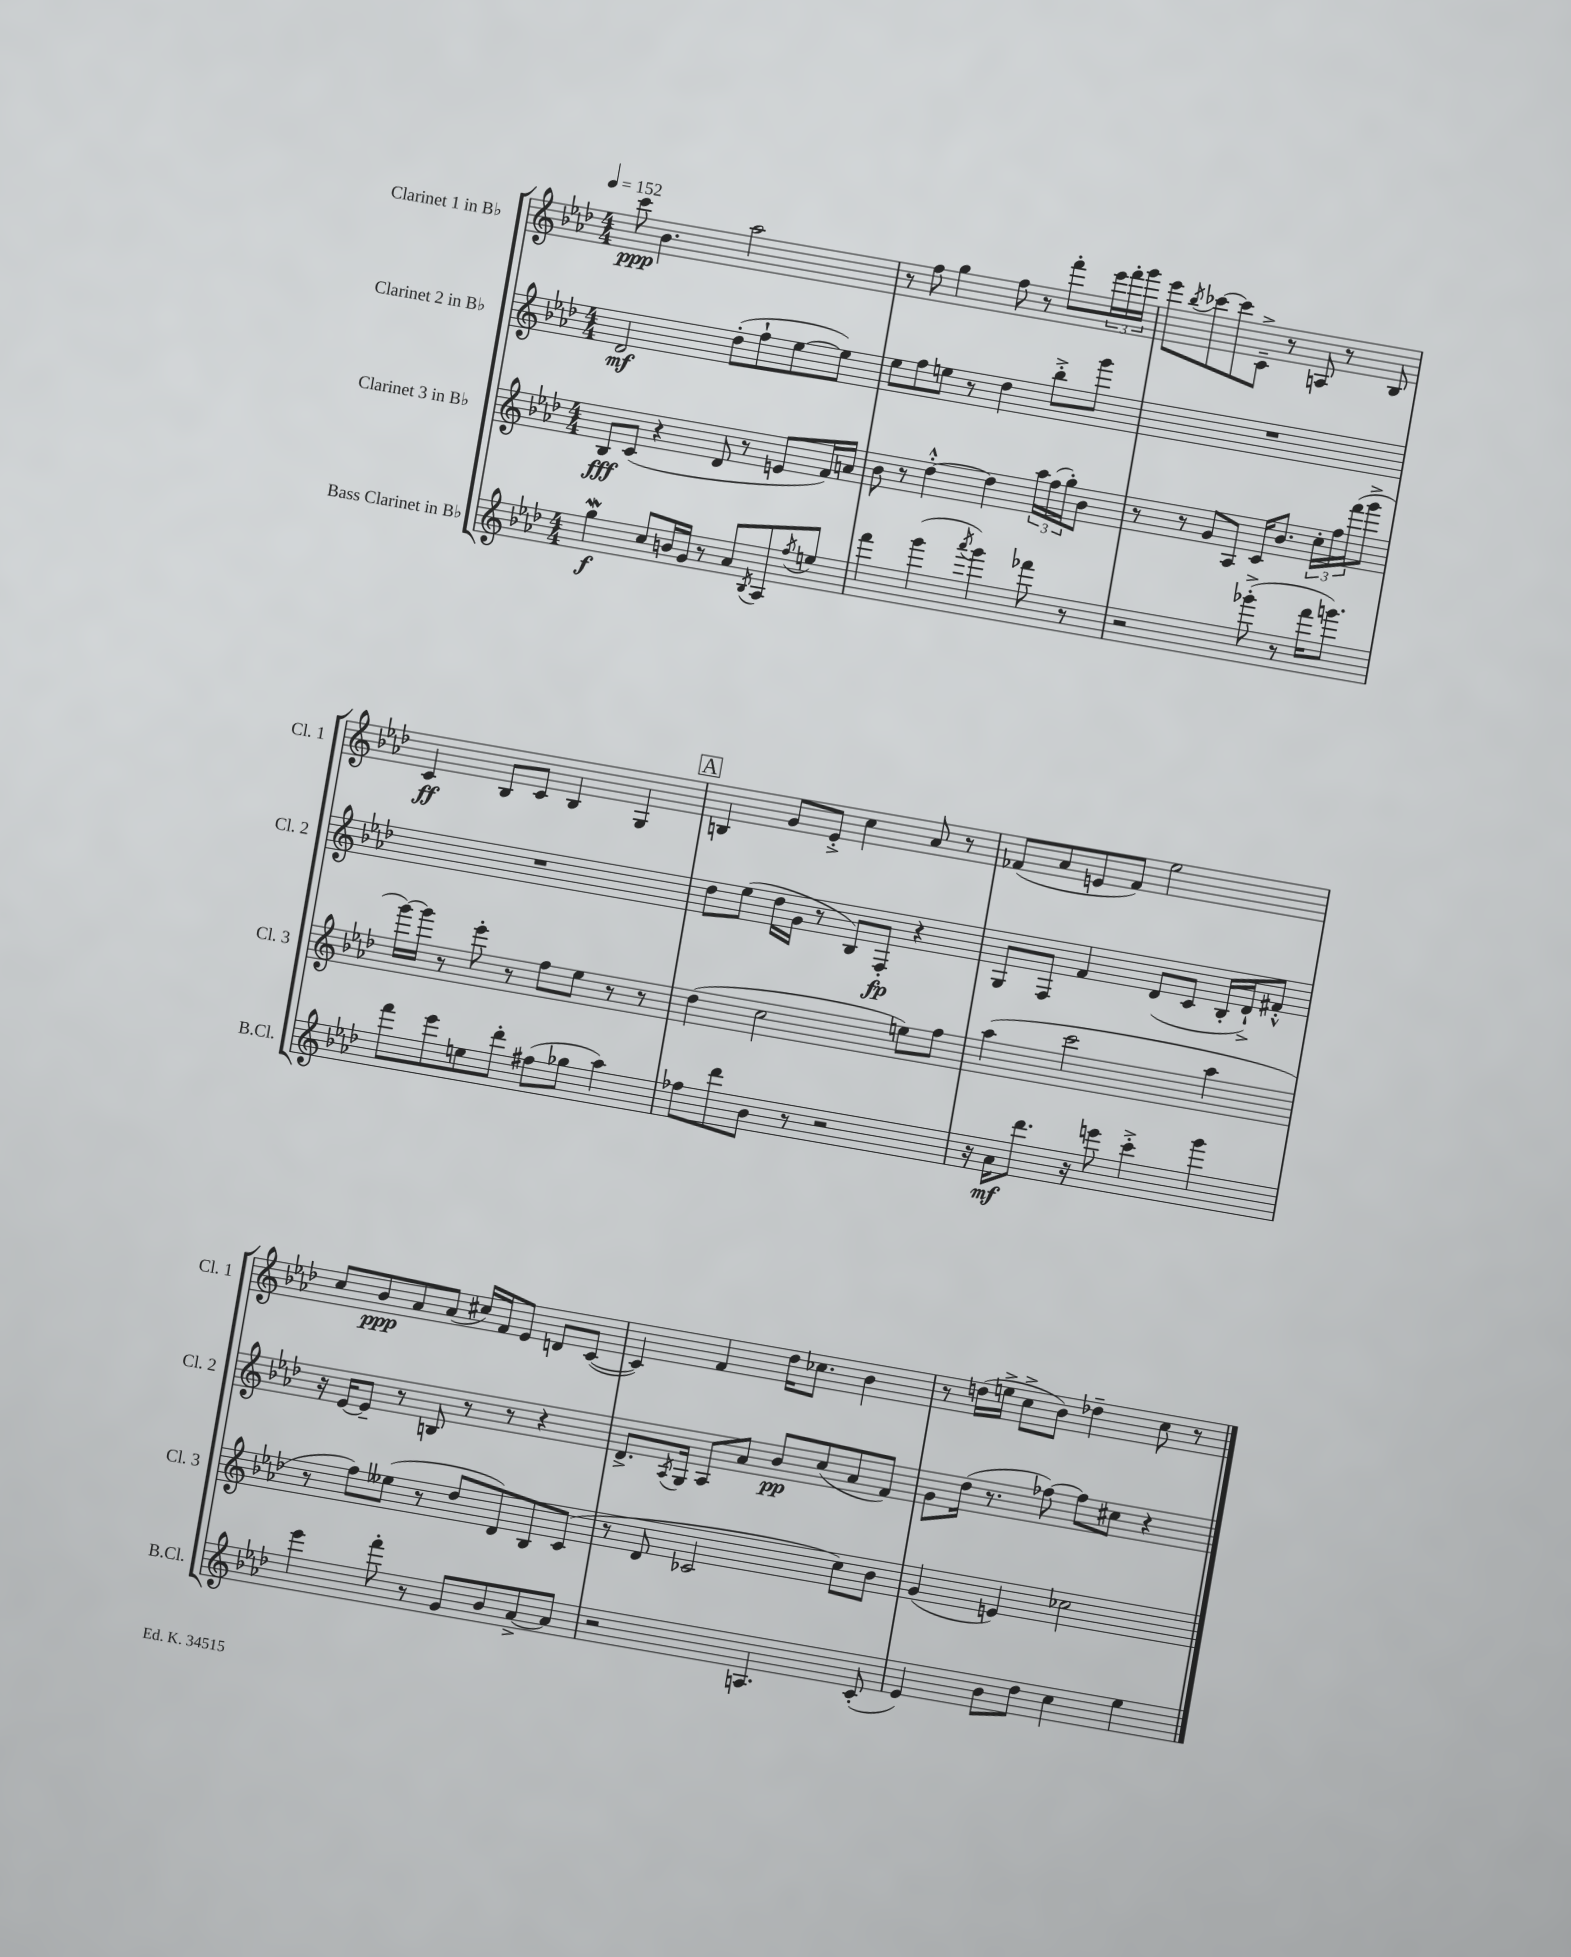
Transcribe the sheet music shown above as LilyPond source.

<<
\new StaffGroup <<
\new Staff = "s0" \with { instrumentName = "Clarinet 1 in Bb" shortInstrumentName = "Cl. 1" } {
    \clef treble \key aes \major \numericTimeSignature \time 4/4 \tempo 4 = 152
    c'''8\ppp bes'4. aes''2 |
    r8 f''8 g''4 f''8 r8 f'''8-. \tuplet 3/2 { ees'''16 f'''16-. g'''16 } |
    ees'''8 \acciaccatura { bes''8 } ces'''8~ ces'''8 c'8---> r8 a8 r8 bes8 |
    c'4\ff bes8 c'8 bes4 g4 |
    \mark \markup { \box "A" } b4 g'8 ees'8-.-> c''4 aes'8 r8 |
    fes'8( aes'8 e'8 fes'8) ees''2 |
    c''8 bes'8\ppp aes'8 aes'8( cis''16) f'16 ees'8 d'8 c'8~( |
    c'4) f'4 des''16 ces''8. bes'4 |
    r8 d''16( e''16-> c''8-> bes'8) des''4-- c''8 r8 \bar "|." |
}
\new Staff = "s1" \with { instrumentName = "Clarinet 2 in Bb" shortInstrumentName = "Cl. 2" } {
    \clef treble \key aes \major \numericTimeSignature \time 4/4
    des'2\mf des''8-.( f''8-! ees''8~ ees''8) |
    ees''8 f''8 e''8 r8 des''4 bes''8-.-> g'''8 |
    R1 |
    R1 |
    \mark \markup { \box "A" } des''8 ees''8( des''16 g'16 r8 bes8) f8-.\fp r4 |
    g8 f8 f'4 des'8( c'8 bes16-. des'16-!->) fis'8-.-^ |
    r16 ees'16~ ees'8-- r8 b8 r8 r8 r4 |
    des'8.-> \acciaccatura { aes8 } g16 aes8 aes'8 bes'8\pp c''8( aes'8 f'8) |
    g'8 des''16( r8. fes''8~) fes''8 cis''8 r4 \bar "|." |
}
\new Staff = "s2" \with { instrumentName = "Clarinet 3 in Bb" shortInstrumentName = "Cl. 3" } {
    \clef treble \key aes \major \numericTimeSignature \time 4/4
    bes8\fff c'8( r4 des'8 r8 e'8 f'16) a'16 |
    bes'8 r8 des''4~-.-^ des''4 \tuplet 3/2 { aes''16 f''16( g''16-.) } bes'8 |
    r8 r8 g'8 aes8 c'16 bes'8. \tuplet 3/2 { c''16-. f''16 f'''16( } g'''8-> |
    g'''16~) g'''16 r8 ees'''8-. r8 f''8 ees''8 r8 r8 |
    \mark \markup { \box "A" } des''4( c''2 e''8) f''8 |
    aes''4( c'''2 aes''4 |
    r8 f''8) eeses''8( r8 des''8 des'8) bes8 c'8( |
    r8 des'8 ces'2 c''8) bes'8 |
    g'4( e'4) ces''2 \bar "|." |
}
\new Staff = "s3" \with { instrumentName = "Bass Clarinet in Bb" shortInstrumentName = "B.Cl." } {
    \clef treble \key aes \major \numericTimeSignature \time 4/4
    g''4\mordent\f c''8 b'16 g'16 r8 aes'8 \acciaccatura { bes8 } aes8 \acciaccatura { f''8 } e''8 |
    f'''4 g'''4( \acciaccatura { aes'''8 } g'''4) fes'''8 r8 |
    r2 ges'''8-.->( r8 f'''16 g'''8.) |
    f'''8 ees'''8 e''8 des'''8-. fis''8( ges''8 aes''4) |
    \mark \markup { \box "A" } fes''8 des'''8 bes'8 r8 r2 |
    r16 aes'16\mf des'''8. r16 e'''8 c'''4-.-> g'''4 |
    ees'''4 f'''8-. r8 g'8 bes'8 aes'8~-> aes'8 |
    r2 a4. c'8-.( |
    ees'4) bes'8 des''8 c''4 ees''4 \bar "|." |
}
>>
>>
\layout { \context { \Score \remove "Bar_number_engraver" } }
